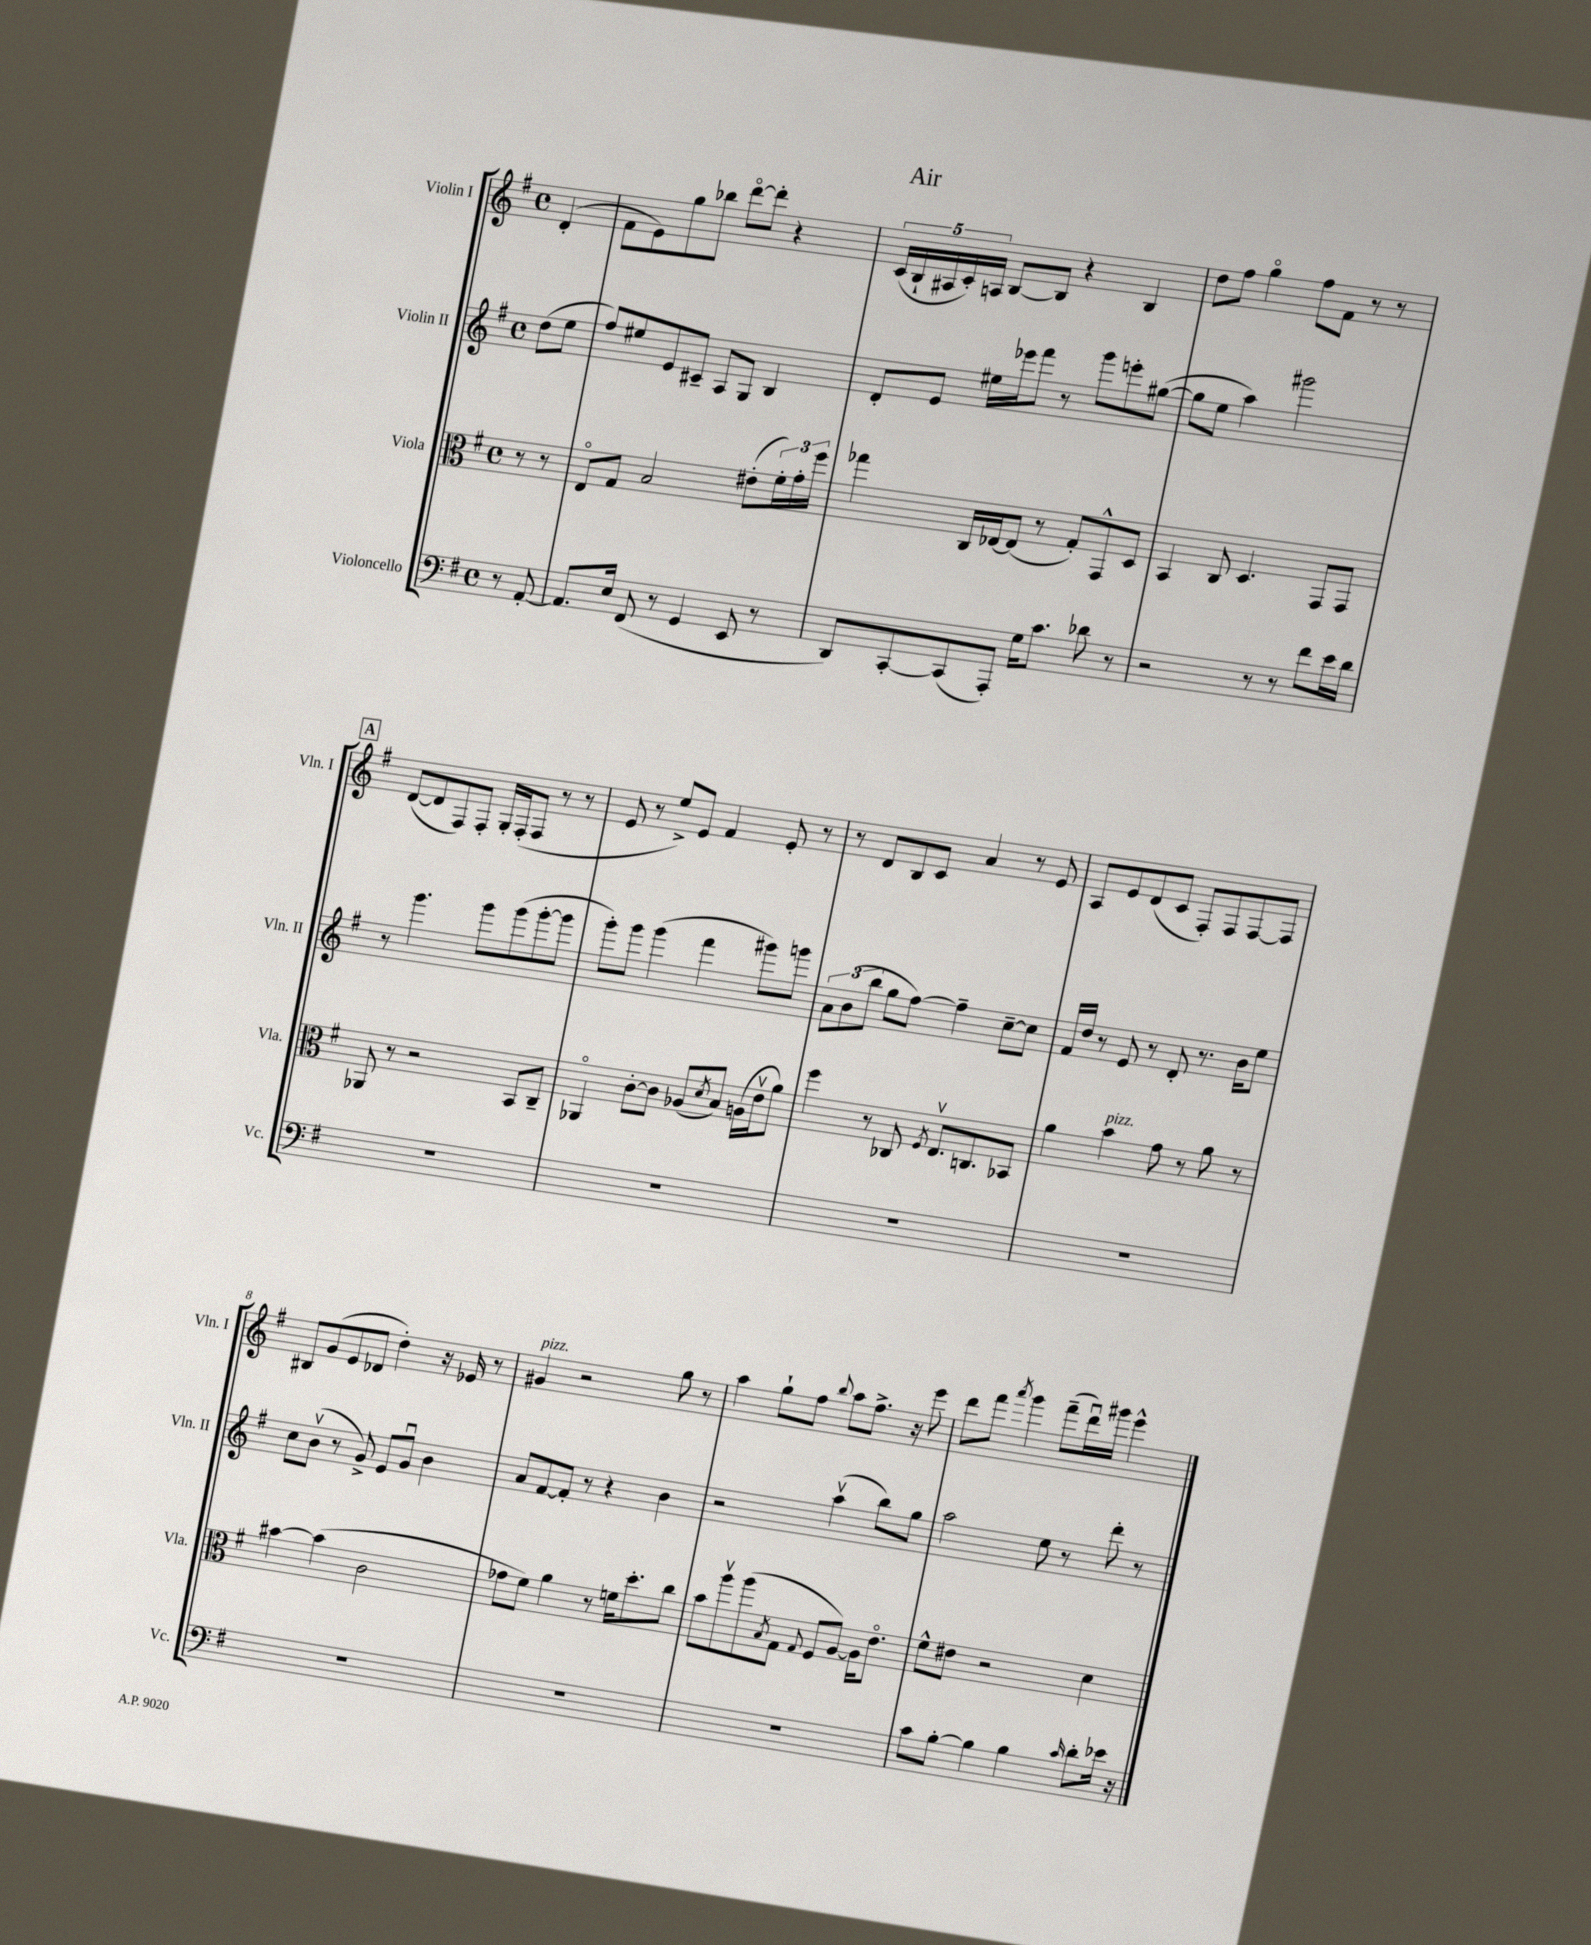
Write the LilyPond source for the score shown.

\header { title = "Air" }
<<
\new StaffGroup <<
\new Staff = "s0" \with { instrumentName = "Violin I" shortInstrumentName = "Vln. I" } {
    \clef treble \key g \major \defaultTimeSignature \time 4/4 \partial 4
    d'4-.( |
    fis'8 e'8) g''8 bes''8 d'''8~\flageolet d'''8-. r4 |
    \tuplet 5/4 { c'16( b16-! ais16 c'16-.) a16 } b8~ b8 r4 b4 |
    d''8 fis''8 g''4\flageolet fis''8 fis'8 r8 r8 |
    \mark \markup { \box "A" } d'8~( d'8 fis8) fis8-. g16-. fis16-.( fis8 r8 r8 |
    e'8 r8 e''8->) e'8 fis'4 e'8-. r8 |
    r8 d'8 b8 c'8 a'4 r8 e'8 |
    a8 e'8 d'8( c'8 fis8-.) fis8 fis8~ fis8 |
    bis8 g'8( e'8 des'8 d''4-.) r16 ees'16 r8 |
    gis'4^\markup { \italic "pizz." } r2 g''8 r8 |
    a''4 g''8-! fis''8 \appoggiatura { b''8 } a''8 fis''8.-> r16 e'''8 |
    d'''8 fis'''8 \acciaccatura { a'''8 } g'''4 fis'''8--( d'''16\downbow) gis'''16 e'''4-^ \bar "|." |
}
\new Staff = "s1" \with { instrumentName = "Violin II" shortInstrumentName = "Vln. II" } {
    \clef treble \key g \major \defaultTimeSignature \time 4/4 \partial 4
    d''8( e''8 |
    fis''8) eis''8 e'8 cis'8-- a8 g8 b4 |
    d'8-. e'8 eis''16 ees'''16 fis'''8 r8 g'''8 e'''8-. gis''8~( |
    gis''8 e''8 a''4) gis'''2 |
    \mark \markup { \box "A" } r8 g'''4. g'''8 g'''8( g'''8~-. g'''8 |
    g'''8-.) g'''8 g'''4( fis'''4 gis'''8) g'''8 |
    \tuplet 3/2 { a'8 b'8( b''8 } g''8 fis''8~) fis''4-- c''8~-- c''8 |
    fis'16 d''16 r8 e'8 r8 d'8-. r8. b'16 e''8 |
    c''8 b'8\upbow( r8 g'8->) e'8 g'8\downbow b'4 |
    a'8 fis'8~ fis'8-. r8 r4 b'4 |
    r2 a''4\upbow( b''8) g''8 |
    a''2 e''8 r8 d'''8-. r8 \bar "|." |
}
\new Staff = "s2" \with { instrumentName = "Viola" shortInstrumentName = "Vla." } {
    \clef alto \key g \major \defaultTimeSignature \time 4/4 \partial 4
    r8 r8 |
    e8\flageolet g8 b2 eis'8-.( \tuplet 3/2 { fis'16-.) g'16-. fis''16 } |
    ges''4 c16 ees16~ ees8( r8 g8-.) g,8-^ d8 |
    b,4 c8 d4. g,8 g,8 |
    \mark \markup { \box "A" } aes,8 r8 r2 b,8 c8-- |
    aes,4\flageolet c'8~-. c'8 aes8( \acciaccatura { d'8 } b8) a16( e'16\upbow a'8) |
    fis''4 r8 ces8 \acciaccatura { fis8 } e8.\upbow c8. bes,8 |
    a'4 b'4^\markup { \italic "pizz." } g'8 r8 a'8 r8 |
    bis'4~ bis'4( c'2 |
    ges'8 fis'8) a'4 r8 f'16 d''8.-. c''8 |
    b'8 a''8\upbow a''8( \acciaccatura { b8 } g8 \appoggiatura { g8 } fis8 a8~) a16 e'8.\flageolet |
    fis'8-^ eis'8 r2 d'4 \bar "|." |
}
\new Staff = "s3" \with { instrumentName = "Violoncello" shortInstrumentName = "Vc." } {
    \clef bass \key g \major \defaultTimeSignature \time 4/4 \partial 4
    r8 a,8~-. |
    a,8. e16 fis,8( r8 g,4 e,8 r8 |
    d,8) c,8~-. c,8( a,,8-.) g16 c'8. des'8 r8 |
    r2 r8 r8 fis'8 e'16 d'16 |
    \mark \markup { \box "A" } R1 |
    R1 |
    R1 |
    R1 |
    R1 |
    R1 |
    R1 |
    c'8 b8~-. b4 b4 \grace { c'16 } d'8-. ees'16 r16 \bar "|." |
}
>>
>>
